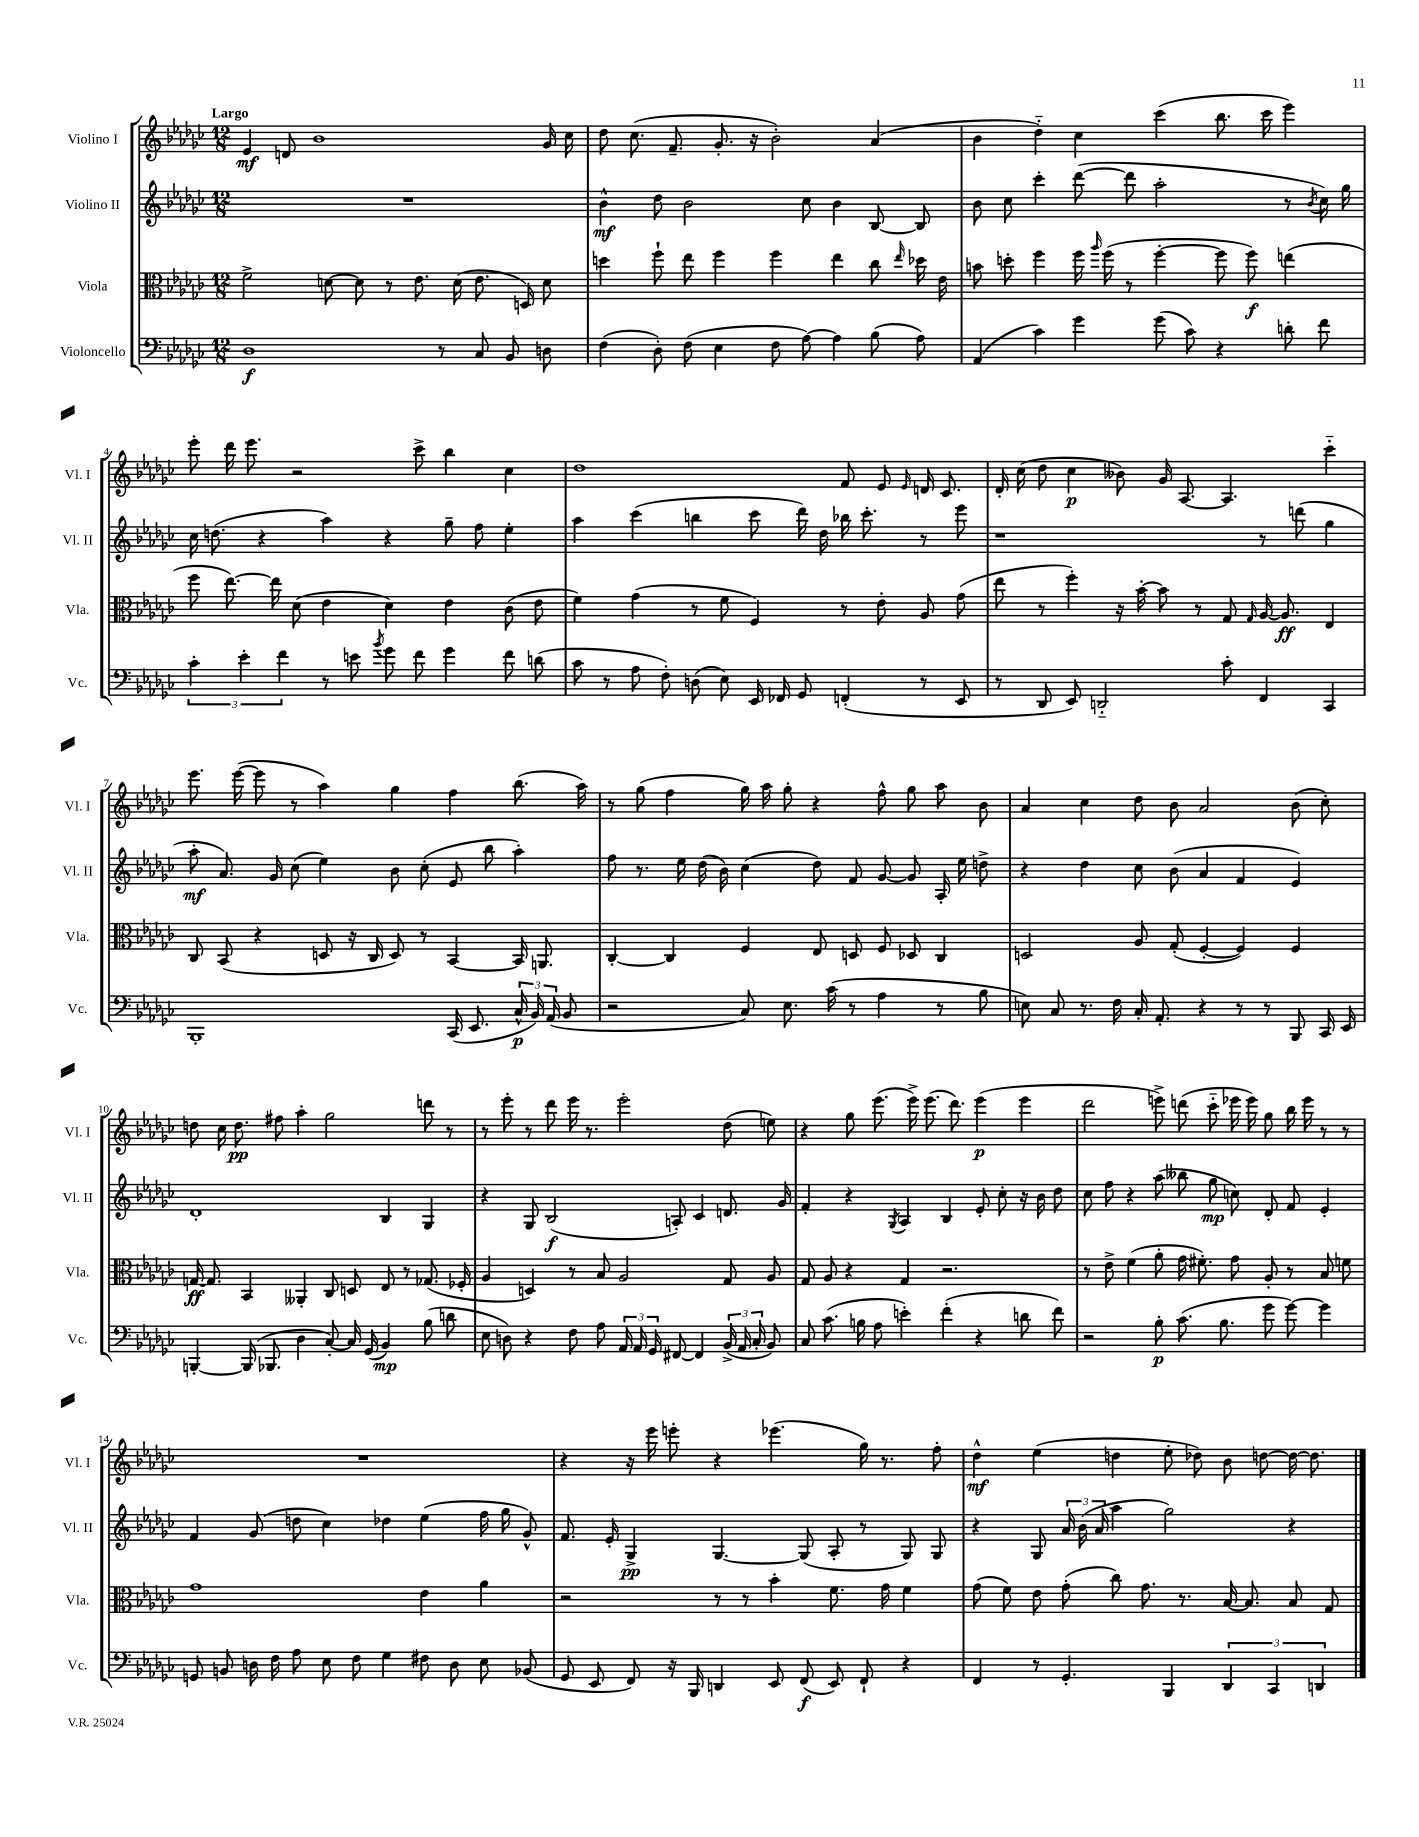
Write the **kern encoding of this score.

**kern	**kern	**kern	**kern
*staff4	*staff3	*staff2	*staff1
*clefF4	*clefC3	*clefG2	*clefG2
*k[b-e-a-d-g-c-]	*k[b-e-a-d-g-c-]	*k[b-e-a-d-g-c-]	*k[b-e-a-d-g-c-]
*M12/8	*M12/8	*M12/8	*M12/8
1D-	2f^	1.r	4e-
.	.	.	8d
.	.	.	1b-
.	[8d	.	.
.	8d]	.	.
.	8r	.	.
.	8.e-	.	.
8r	.	.	.
.	(16d	.	.
8C-	8.e-	.	.
8BB-	.	.	.
.	16D)	.	.
8D	8d	.	16g-
.	.	.	16cc-
=	=	=	=
(4F	4dd	4b-^^	8dd-
.	.	.	(8.cc-
8D-')	8ff`	8dd-	.
.	.	.	8.f~
(8F	8ee-	2b-	.
4E-	4ff	.	8.g-'
.	.	.	16r
8F	4ff	.	2b-')
[8A-)	.	8cc-	.
4A-]	4ee-	4b-	.
(8B-	8cc-	[8B-	(4a-
.	16qqee-	.	.
8A-)	16dd-	8B-]	.
.	16e-	.	.
=	=	=	=
(4AA-	8b	8b-	4b-
.	8dd'	8cc-	.
4c-)	4ff	4ccc-'	4dd-'~)
4g-	16ff	([8ddd-	4cc-
.	16qqaa-	.	.
.	(16ff	.	.
.	8r	8ddd-]	.
(8g-	[4ff'	2aa-'	(4ccc-
8c-)	.	.	.
4r	8ff]	.	8.bb-
.	8ff)	.	.
.	.	.	16ccc-
8d'	(4ee	8r	4eee-)
.	.	8qb-	.
8f	.	16cc-)	.
.	.	16gg-	.
=	=	=	=
6c-'	8ff	16cc-	8eee-'
.	.	(8.dd	.
.	[8.ee-)	.	16ddd-
6e-'	.	.	.
.	.	.	8.eee-
.	.	4r	.
.	16ee-]	.	.
6f	.	.	.
.	(8d-	.	2r
8r	4e-	4aa-)	.
8e	.	.	.
8qb-	.	.	.
8g-	4d-)	4r	.
8f	.	.	8ccc-^
4g-	4e-	8gg-~	4bb-
.	.	8ff	.
8f	(8c-	4ee-'	4cc-
(8d	8e-	.	.
=	=	=	=
8c-	4f)	4aa-	1dd-
8r	.	.	.
8A-	(4g-	(4ccc-	.
8F')	.	.	.
(8D	8r	4bb	.
8E-)	8f	.	.
16EE-	4F)	8ccc-	.
16FF-	.	.	.
8GG-	.	16ddd-)	.
.	.	16dd-	.
(4FF'	8r	16bb-	8f
.	.	8.ccc-'	.
.	8e-'	.	8e-
.	.	.	16qqe-
8r	8A-	8r	16d
.	.	.	8.c-
8EE-	(8g-	8eee-	.
=	=	=	=
8r	8ee-	1r	16d-'
.	.	.	(16cc-
8DD-	8r	.	8dd-
8EE-)	4ff')	.	4cc-
2DD'~	.	.	.
.	16r	.	8b--)
.	[16b-'	.	.
.	8b-]	.	16g-
.	.	.	[8.A-
.	8r	.	.
8c-'	8G-	.	4.A-]
.	16qqG-	.	.
4FF	[16A-	8r	.
.	8.A-]	.	.
.	.	(8ddd	.
4CC-	4E-	4gg-	4ccc-'~
=	=	=	=
1BBB-'	8C-	8aa-'	8.eee-
.	(8BB-	8.a-)	.
.	.	.	([16eee-
.	4r	.	8eee-]
.	.	16g-	.
.	.	(8cc-	8r
.	8D	4ee-)	4aa-)
.	16r	.	.
.	16C-	.	.
.	8D)	8b-	4gg-
.	8r	(8cc-'	.
(16CC-	[4BB-	8e-	4ff
8.EE-	.	.	.
.	.	8bb-	.
24C-^^	16BB-]	4aa-')	(8.bb-
24BB-)	.	.	.
.	8.AA	.	.
(24AA-	.	.	.
8BB-	.	.	.
.	.	.	16aa-)
=	=	=	=
2r	[4C-'	8ff	8r
.	.	8.r	(8gg-
.	4C-]	.	4ff
.	.	16ee-	.
.	.	(16dd-	.
.	.	16b-)	.
8C-)	4F	(4cc-	16gg-)
.	.	.	16aa-
8.E-	.	.	8gg-'
.	8E-	8dd-)	4r
(16c-	.	.	.
8r	8D	8f	.
4A-	8F	[8g-	8ff^^
.	8D-	8g-]	8gg-
8r	4C-	16A-'	8aa-
.	.	16ee-	.
8B-	.	8dd^	8b-
=	=	=	=
8E)	2D	4r	4a-
8C-	.	.	.
8.r	.	4dd-	4cc-
16F	.	.	.
16C-'	8A-	8cc-	8dd-
8.AA-'	.	.	.
.	(8G-'	(8b-	8b-
4r	[4F'	4a-	2a-
8r	4F])	4f	.
8r	.	.	.
8BBB-	4F	4e-)	(8b-
16CC-	.	.	8cc-')
16EE-	.	.	.
=	=	=	=
[4BBB'	[16G	1d-'	8dd
.	8.G]	.	.
.	.	.	16cc-
.	.	.	8.dd
(16BBB]	4BB-	.	.
8.BBB-	.	.	.
.	.	.	8ff#
4D-	4AA--'	.	4aa-'
[8C-')	8C-	.	2gg-
16C-]	8D	.	.
(16GG-	.	.	.
4BB-)	8E-	4B-	.
.	8r	.	.
(8B-	(8.G-	4G-	8ddd
8d	.	.	8r
.	16F-'	.	.
=	=	=	=
8E-	4A-	4r	8r
8D)	.	.	8eee-'
4r	4D)	8G-	8r
.	.	(2B-	8ddd-
8F	8r	.	16eee-
.	.	.	8.r
8A-	8B-	.	.
24AA-	2A-	.	2eee-'
24AA-	.	.	.
24GG-	.	.	.
[8FF#	.	8A')	.
4FF#]	.	4c-	.
(24BB-^	8G-	8.d	(8dd-
24AA-	.	.	.
24C-'	.	.	.
8BB-)	8A-	.	8ee)
.	.	16g-	.
=	=	=	=
8C-	8G-	4f'	4r
(8.c-	8A-	.	.
.	4r	4r	8gg-
16B	.	.	.
8A-	.	.	(8.eee-
.	.	8qG-	.
4e')	4G-	4A-	.
.	.	.	16eee-^)
.	.	.	(8.eee-
(4f'	2.r	4B-	.
.	.	.	8.ddd-)
4r	.	8e-'	(4eee-
.	.	8cc-'	.
8d	.	16r	4eee-
.	.	16b-	.
8f)	.	8dd-	.
=	=	=	=
2r	8r	8cc-	2ddd-
.	8e-^	8ff	.
.	(4f	4r	.
8B-'	8a-'	(8aa-	8eee^)
(8.c-	16g-	8bb--	(8ddd
.	8.f#')	.	.
.	.	8gg-	8ccc-'~
8.B-	.	.	.
.	8g-	8cc)	16eee-
.	.	.	16eee-)
8g-	8A-'	8d-'	8gg-
[8g-)	8r	8f	16bb-
.	.	.	16eee-
4g-]	8B-	4e-'	8r
.	8f	.	8r
=	=	=	=
8GG	1g-	4f	1.r
8BB	.	.	.
16D	.	(8g-	.
16F	.	.	.
8A-	.	8dd	.
8E-	.	4cc-)	.
8F	.	.	.
4G-	.	4dd-	.
8F#	4e-	(4ee-	.
8D	.	.	.
8E-	4a-	16ff	.
.	.	16gg-	.
(8BB-	.	8g-^^)	.
=	=	=	=
8GG-	2r	8.f	4r
8EE-	.	.	.
.	.	16e-'	.
8FF)	.	4G-^	16r
.	.	.	16eee-
16r	.	.	8eee'
16BBB-	.	.	.
4DD	8r	[4.G-	4r
.	8r	.	.
8EE-	4b-'	.	(4.eee-
(8FF	.	(8G-]	.
8EE-)	8.f	8A-'	.
8FF`	.	8r	16gg-)
.	16g-	.	8.r
4r	4f	8G-)	.
.	.	8G-	8ff'
=	=	=	=
4FF	(8g-	4r	4dd-^^
.	8f)	.	.
8r	8e-	8G-	(4ee-
4.GG-'	(8g-'	24a-	.
.	.	(24b-	.
.	.	24a-	.
.	8cc-)	4aa-	4dd
.	8.g-	.	.
4BBB-	.	2gg-)	8ee-'
.	8.r	.	.
.	.	.	8dd-)
6DD-	[16B-	.	8b-
.	8.B-]	.	.
.	.	.	[8dd
6CC-	.	.	.
.	8B-	4r	16dd_
.	.	.	8.dd]
6DD	.	.	.
.	8G-	.	.
==	==	==	==
*-	*-	*-	*-
